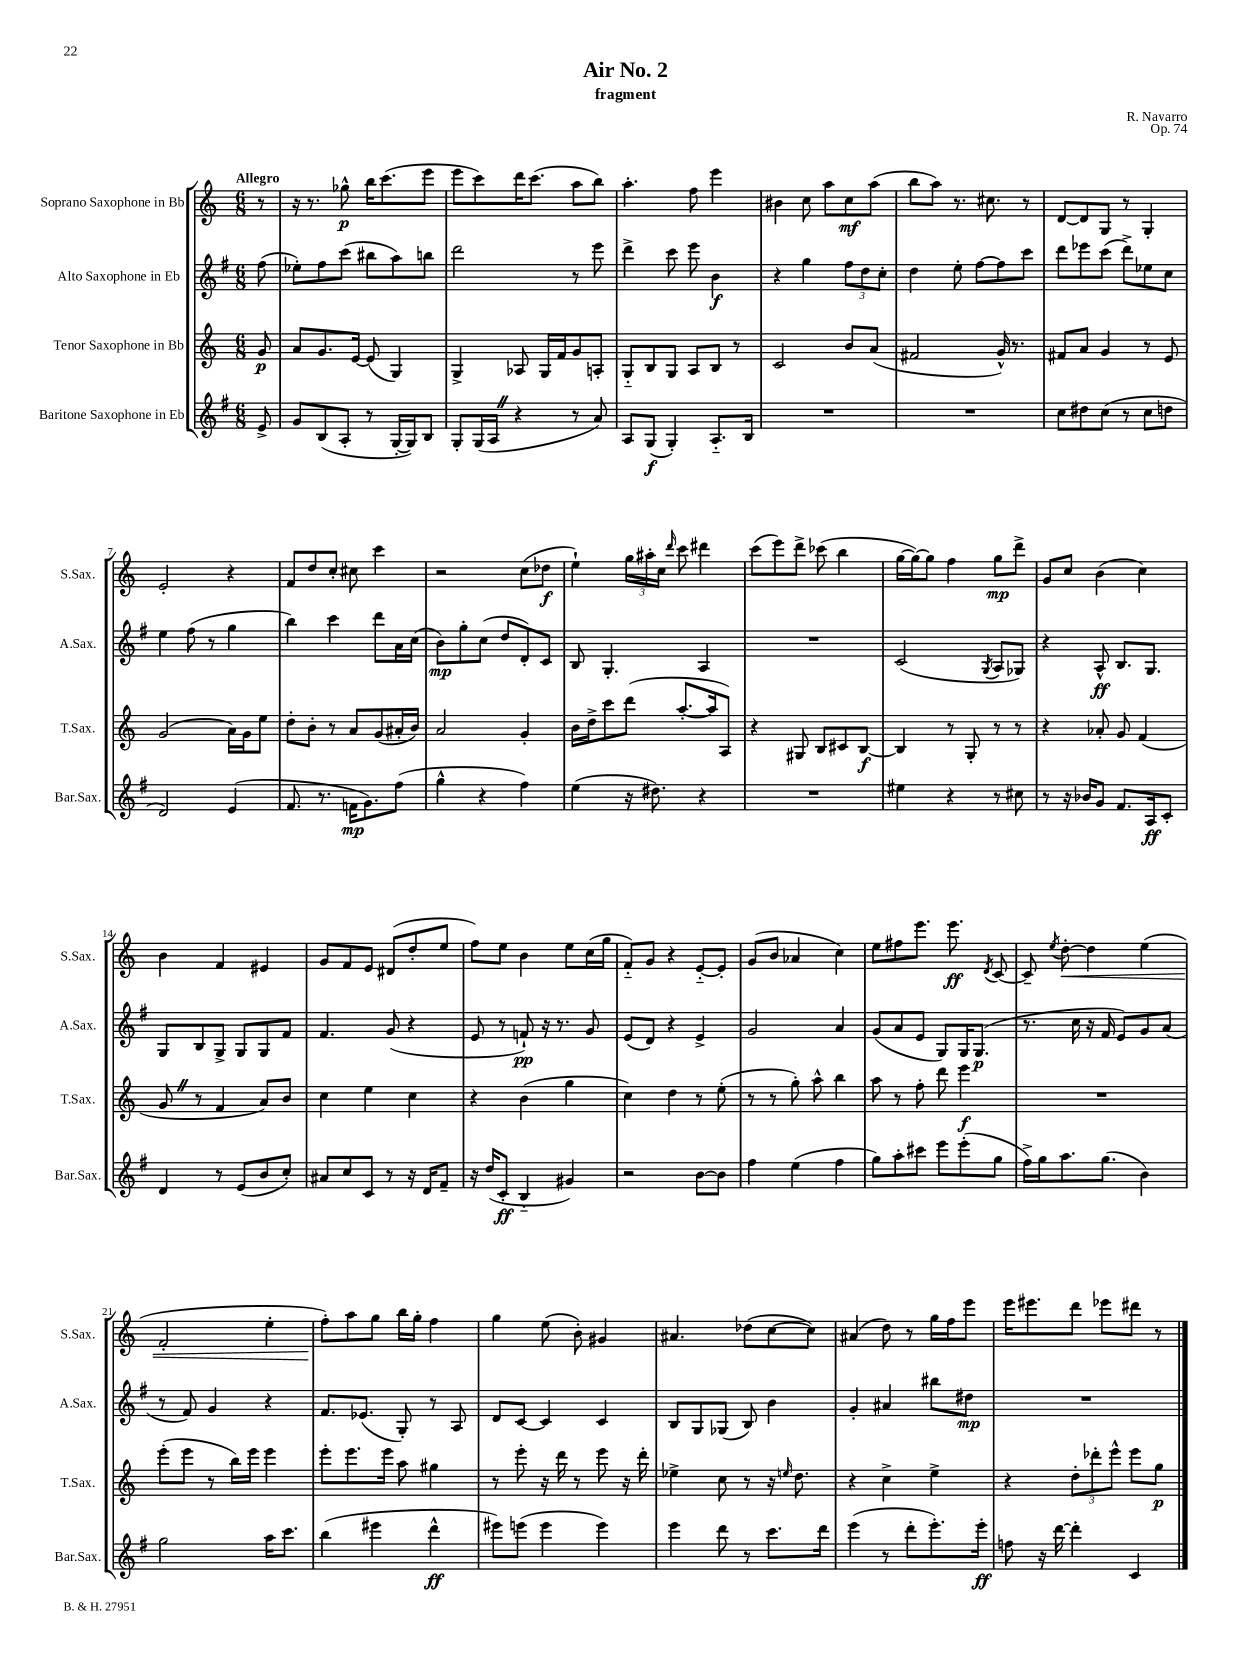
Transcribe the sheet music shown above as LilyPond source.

\header { title = "Air No. 2" composer = "R. Navarro" subtitle = "fragment" opus = "Op. 74" }
<<
\new StaffGroup <<
\new Staff = "s0" \with { instrumentName = "Soprano Saxophone in Bb" shortInstrumentName = "S.Sax." } {
    \clef treble \key c \major \numericTimeSignature \time 6/8 \partial 8 \tempo "Allegro"
    \autoBeamOff r8 |
    r16 r8. ges''8-^\p b''16[ c'''8.( e'''8] |
    e'''8[ c'''8) d'''16 c'''8.]( a''8[ b''8]) |
    a''4.-. f''8 e'''4 |
    bis'4 c''8 a''8[ c''8\mf a''8]( |
    b''8[ a''8]) r8. cis''8. r8 |
    d'8[~ d'8 g8] r8 g4-. |
    e'2-. r4 |
    f'8[ d''8 c''8]-. cis''8 c'''4 |
    r2 c''8[( des''8]\f |
    e''4-!) \tuplet 3/2 { g''16[ ais''16-. c''16] } \grace { d'''16 } c'''8 dis'''4 |
    c'''8[( e'''8) d'''8]-> ces'''8( b''4 |
    g''16[~ g''16~) g''8] f''4 g''8[\mp d'''8]-> |
    g'8[ c''8] b'4( c''4) |
    b'4 f'4 eis'4 |
    g'8[ f'8 e'8] dis'8[( d''8-. e''8] |
    f''8[) e''8] b'4 e''8[ c''16( g''16] |
    f'8[-_) g'8] r4 e'8[~-_ e'8]-. |
    g'8[( b'8] aes'4 c''4) |
    e''8[ fis''8 e'''8.] e'''8.\ff \acciaccatura { d'8 } c'8~ |
    c'8-- \acciaccatura { e''8 } d''8~-.\< d''4 e''4( |
    f'2-. e''4-. |
    f''8[-.\!) a''8 g''8] b''16[ g''16]-. f''4 |
    g''4 e''8( b'8-.) gis'4 |
    ais'4. des''8[( c''8~ c''8]) |
    ais'4( d''8) r8 g''16[ f''16 e'''8] |
    e'''16[ eis'''8. d'''8] ees'''8[ dis'''8] r8 \bar "|." |
}
\new Staff = "s1" \with { instrumentName = "Alto Saxophone in Eb" shortInstrumentName = "A.Sax." } {
    \clef treble \key g \major \numericTimeSignature \time 6/8 \partial 8
    \autoBeamOff fis''8( |
    ees''8[-.) fis''8 c'''8]( bis''8[ a''8) b''8] |
    d'''2 r8 e'''8 |
    d'''4-> c'''8 e'''8 b'4\f |
    r4 g''4 \tuplet 3/2 { fis''8[ d''8 c''8]-. } |
    d''4 e''8-. fis''8[~ fis''8 c'''8] |
    d'''8[ ees'''8 c'''8]( d'''8[->) ees''8 c''8] |
    e''4 fis''8( r8 g''4 |
    b''4) c'''4 d'''8[ a'16 c''16]( |
    b'8[\mp) g''8-. c''8]( d''8[ d'8-.) c'8] |
    b8 g4.-. a4 |
    R2. |
    c'2( \acciaccatura { g8 } a8[ ges8]) |
    r4 a8-^\ff b8.[ g8.] |
    g8[ b8 g8]-> g8[ g8 fis'8] |
    fis'4. g'8( r4 |
    e'8 r8 f'8-!\pp) r16 r8. g'8 |
    e'8[( d'8]) r4 e'4-> |
    g'2 a'4 |
    g'8[( a'8 e'8] g8[) g16 g8.]\p( |
    r8. c''16 r16 fis'16 e'8[) g'8 a'8]( |
    r8 fis'8) g'4 r4 |
    fis'8.[ ees'8.]( g8-.) r8 a8 |
    d'8[ c'8]~ c'4 c'4 |
    b8[ g8 ges8]( b8) b'4 |
    g'4-. ais'4 bis''8[ dis''8]\mp |
    R2. \bar "|." |
}
\new Staff = "s2" \with { instrumentName = "Tenor Saxophone in Bb" shortInstrumentName = "T.Sax." } {
    \clef treble \key c \major \numericTimeSignature \time 6/8 \partial 8
    \autoBeamOff g'8\p |
    a'8[ g'8. e'16]~ e'8( g4) |
    g4-> aes8 g16[ f'16 g'8 a8]-. |
    g8[-_ b8 g8] a8[ b8] r8 |
    c'2 b'8[ a'8]( |
    fis'2 g'16-^) r8. |
    fis'8[ a'8] g'4 r8 e'8 |
    g'2( a'16[) g'16 e''8] |
    d''8[-. b'8]-. r8 a'8[ g'8( ais'16-. b'16]) |
    a'2 g'4-. |
    b'16[ d''16-> c'''8 d'''8]( a''8.[~-. a''16 a8]) |
    r4 gis8 b8[ cis'8 b8]~\f |
    b4 r8 g8-. r8 r8 |
    r4 aes'8-. g'8 f'4( |
    g'8 \once \override BreathingSign.text = \markup { \musicglyph "scripts.caesura.straight" } \breathe r8 f'4 a'8[) b'8] |
    c''4 e''4 c''4 |
    r4 b'4( g''4 |
    c''4) d''4 r8 e''8-.( |
    r8 r8 g''8-.) a''8-^ b''4 |
    a''8 r8 f''8-. d'''8 e'''4\f |
    R2. |
    e'''8[-.( e'''8] r8 b''16[) e'''16] e'''4 |
    e'''8[-. e'''8. e'''16] a''8 gis''4 |
    r8 e'''8-. r16 d'''16 r8 e'''8 r16 d'''16-. |
    ees''4-> c''8 r8 r16 \grace { e''16 } d''8. |
    r4 c''4-> e''4-> |
    r4 \tuplet 3/2 { d''8[-. des'''8-. e'''8]-^ } e'''8[ g''8]\p \bar "|." |
}
\new Staff = "s3" \with { instrumentName = "Baritone Saxophone in Eb" shortInstrumentName = "Bar.Sax." } {
    \clef treble \key g \major \numericTimeSignature \time 6/8 \partial 8
    \autoBeamOff e'8-> |
    g'8[ b8( a8]-. r8 g16[~-. g16) b8] |
    g8[-. g16( a16] \once \override BreathingSign.text = \markup { \musicglyph "scripts.caesura.straight" } \breathe r4 r8 a'8) |
    a8[ g8]\f( g4-.) a8.[-_ b16] |
    R2. |
    R2. |
    c''8[ dis''8 c''8]( r8 c''8[ d''8] |
    d'2) e'4( |
    fis'8. r8. f'16[\mp g'8.) fis''8]( |
    g''4-^ r4 fis''4) |
    e''4( r16 dis''8.) r4 |
    R2. |
    eis''4 r4 r8 cis''8 |
    r8 r16 bes'16[ g'8] fis'8.[ a16\ff c'8]-. |
    d'4 r8 e'8[( b'8 c''8]-.) |
    ais'8[ c''8 c'8] r8 r16 d'16[ fis'8]-- |
    r16 d''16[( c'8]-.\ff b4-_ gis'4) |
    r2 b'8[~ b'8] |
    fis''4 e''4( fis''4 |
    g''8[) a''8-. cis'''8] e'''8[ e'''8-.( g''8] |
    fis''16[->) g''16 a''8. g''8.]( b'4) |
    g''2 a''16[ c'''8.] |
    b''4( eis'''4 d'''4-^\ff |
    eis'''8[) e'''8]( e'''4 e'''4) |
    e'''4 d'''8 r8 c'''8.[ d'''16] |
    e'''4( r8 d'''8[-. e'''8.-.) e'''16]-.\ff |
    f''8 r16 d'''16~ d'''4-. c'4 \bar "|." |
}
>>
>>
